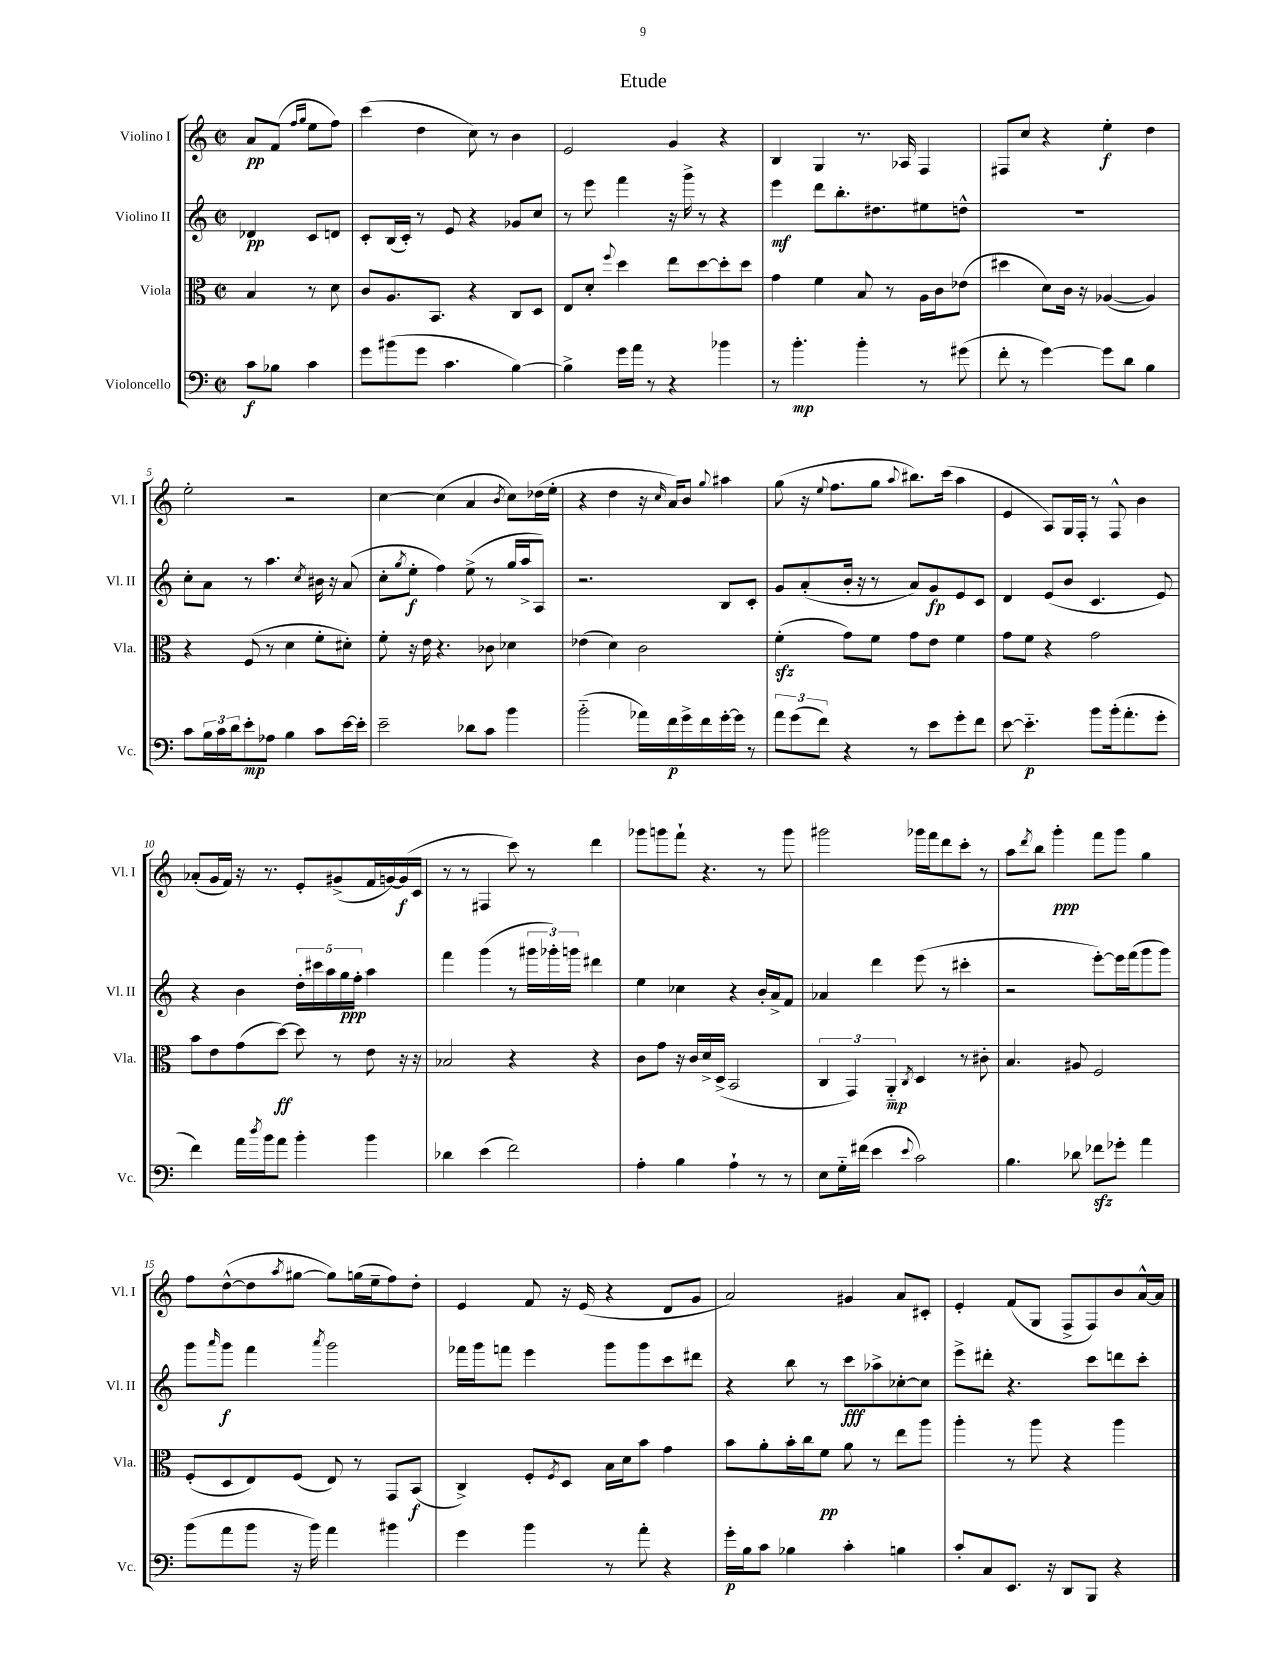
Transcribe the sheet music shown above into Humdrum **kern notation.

**kern	**dynam	**kern	**dynam	**kern	**dynam	**kern	**dynam
*part4	*part4	*part3	*part3	*part2	*part2	*part1	*part1
*staff4	*staff4	*staff3	*staff3	*staff2	*staff2	*staff1	*staff1
*I"Violoncello	*	*I"Viola	*	*I"Violino II	*	*I"Violino I	*
*I'Vc.	*	*I'Vla.	*	*I'Vl. II	*	*I'Vl. I	*
*clefF4	*	*clefC3	*	*clefG2	*	*clefG2	*
*k[]	*	*k[]	*	*k[]	*	*k[]	*
*M2/2	*	*M2/2	*	*M2/2	*	*M2/2	*
*met(c|)	*	*met(c|)	*	*met(c|)	*	*met(c|)	*
=	=	=	=	=	=	=	=
8c\L	f	4B/	.	4d-X/	pp	8a/L	pp
8B-X\J	.	.	.	.	.	(8f/J	.
.	.	.	.	.	.	16qqff/LL	.
.	.	.	.	.	.	16qqgg/JJ	.
4c\	.	8r	.	8c/L	.	8ee\L	.
.	.	8d\	.	8dn/J	.	8ff\J)	.
=1	=1	=1	=1	=1	=1	=1	=1
8g\L	.	8c/L	.	8c'/L	.	(4ccc\	.
(8b#X\	.	8.A/	.	(16B/L	.	.	.
.	.	.	.	16c'/JJ)	.	.	.
8g\J	.	.	.	8r	.	4dd\	.
.	.	8.BB/J	.	.	.	.	.
4.c\	.	.	.	8e/	.	.	.
.	.	4r	.	4r	.	8cc\)	.
.	.	.	.	.	.	8r	.
[4B\)	.	8C/L	.	8g-X/L	.	4b\	.
.	.	8D/J	.	8cc/J	.	.	.
=2	=2	=2	=2	=2	=2	=2	=2
4B^\]	.	8E/L	.	8r	.	2e/	.
.	.	8d'/J	.	8eee\	.	.	.
.	.	8qqff/	.	.	.	.	.
16g\LL	.	4dd\	.	4fff\	.	.	.
16a\JJ	.	.	.	.	.	.	.
8r	.	.	.	.	.	.	.
4r	.	8ee\L	.	16r	.	4g/	.
.	.	.	.	16ggg^\	.	.	.
.	.	[8dd\	.	8r	.	.	.
4b-X\	.	8dd'\]	.	4r	.	4r	.
.	.	8dd\J	.	.	.	.	.
=3	=3	=3	=3	=3	=3	=3	=3
8r	.	4g\	.	4eee\	mf	4B/	.
4.b'\	mp	.	.	.	.	.	.
.	.	4f\	.	8ddd\L	.	4G/	.
.	.	.	.	8.bb'\	.	.	.
4b'\	.	8B/	.	.	.	8.r	.
.	.	.	.	8.dd#X\	.	.	.
.	.	8r	.	.	.	.	.
.	.	.	.	.	.	16A-X/	.
8r	.	16A\LL	.	8ee#X\	.	4F/	.
.	.	16c\J	.	.	.	.	.
(8g#X\	.	(8e-X\J	.	8ddn^^\J	.	.	.
=4	=4	=4	=4	=4	=4	=4	=4
8f'\	.	4dd#X\	.	1r	.	8F#X/L	.
8r	.	.	.	.	.	8cc/J	.
[4g\)	.	8d\L)	.	.	.	4r	.
.	.	16c\Jk	.	.	.	.	.
.	.	16r	.	.	.	.	.
8g\L]	.	([4A-X/	.	.	.	4ee'\	f
8d\J	.	.	.	.	.	.	.
4B\	.	4A-/])	.	.	.	4dd\	.
!!LO:LB:g=z
=5	=5	=5	=5	=5	=5	=5	=5
8c\L	.	4r	.	8cc'\L	.	2ee'\	.
24B\L	.	.	.	8a\J	.	.	.
24c\	.	.	.	.	.	.	.
24d\J	.	.	.	.	.	.	.
8e'\	mp	(8F/	.	8r	.	.	.
8A-X\J	.	8r	.	4.aa\	.	.	.
4B\	.	4d\	.	.	.	2r	.
.	.	.	.	8qcc/	.	.	.
8c\L	.	8f'\L	.	16b#X\	.	.	.
.	.	.	.	16r	.	.	.
[16e\L	.	8d#X'\J)	.	(8a/	.	.	.
16e'\JJ]	.	.	.	.	.	.	.
=6	=6	=6	=6	=6	=6	=6	=6
2e~\	.	8f'\	.	8cc'\L	.	[4cc\	.
.	.	.	.	8qgg/	.	.	.
.	.	16r	.	8ee'\J	f	.	.
.	.	16e\	.	.	.	.	.
.	.	4.r	.	4ff\)	.	(4cc\]	.
8d-X\L	.	.	.	(8ee^\	.	4a/	.
8c\J	.	8c-X\	.	8r	.	.	.
.	.	.	.	.	.	8qb/	.
4b\	.	4d-X\	.	16gg/LL	.	8cc\L)	.
.	.	.	.	16aa^/J	.	.	.
.	.	.	.	8A/J)	.	(16dd-X\L	.
.	.	.	.	.	.	16ee'\JJ	.
=7	=7	=7	=7	=7	=7	=7	=7
(2b\	.	(4e-X\	.	2.r	.	4r	.
.	.	4d\)	.	.	.	4dd\	.
16a-X\LL)	.	2c\	.	.	.	16r	.
.	.	.	.	.	.	16qqcc/	.
16f\	p	.	.	.	.	16a/KL)	.
16g^\	.	.	.	.	.	8b/J	.
16f\	.	.	.	.	.	.	.
.	.	.	.	.	.	8qqgg/	.
[16g'\	.	.	.	8B/L	.	4aa#X\	.
16g\JJ]	.	.	.	.	.	.	.
8r	.	.	.	8c'/J	.	.	.
=8	=8	=8	=8	=8	=8	=8	=8
12a\L	.	(4fzz'\	.	8g/L	.	(8gg\	.
(12g\	.	.	.	.	.	.	.
.	.	.	.	(8a'/	.	16r	.
12f\J)	.	.	.	.	.	.	.
.	.	.	.	.	.	8qqee/	.
.	.	.	.	.	.	8.ff\L	.
4r	.	8g\L)	.	16b'/Jk	.	.	.
.	.	.	.	16r	.	.	.
.	.	8f\J	.	8r	.	8gg\J	.
.	.	.	.	.	.	8qqaa/	.
8r	.	8g\L	.	8a/L)	.	8.bb#X\L)	.
8e\L	.	8e\J	.	8g/	fp	.	.
.	.	.	.	.	.	(16ccc\Jk	.
8g'\	.	4f\	.	8e/	.	4aa\	.
8f\J	.	.	.	8c/J	.	.	.
=9	=9	=9	=9	=9	=9	=9	=9
[8e\	.	8g\L	.	4d/	.	4e/	.
4.e\]	p	8f\J	.	.	.	.	.
.	.	4r	.	(8e/L	.	8A/L)	.
.	.	.	.	8b/J	.	16G/L	.
.	.	.	.	.	.	16F'/JJ	.
8b\L	.	2g\	.	4.c/	.	8r	.
(16b'\k	.	.	.	.	.	8F^^/	.
8.a'\	.	.	.	.	.	.	.
.	.	.	.	.	.	4b\	.
8g'\J	.	.	.	8e/)	.	.	.
!!LO:LB:g=z
=10	=10	=10	=10	=10	=10	=10	=10
4f\)	.	8b\L	.	4r	.	(8a-X'/L	.
.	.	8e\	.	.	.	16g/L	.
.	.	.	.	.	.	16f/JJ)	.
16a\LL	.	(8g\	.	4b\	.	16r	.
8qdd/	.	.	.	.	.	.	.
16b\J	.	.	.	.	.	8.r	.
8a\J	.	[8dd\J)	ff	.	.	.	.
4b'\	.	8dd\]	.	20dd'\LL	.	8e'/L	.
.	.	.	.	20ccc#X\	.	.	.
.	.	.	.	20aa\	.	.	.
.	.	8r	.	.	.	(8g#X^/	.
.	.	.	.	20gg\	ppp	.	.
.	.	.	.	20ff'\JJ	.	.	.
4b\	.	8e\	.	4aa\	.	16f/L	.
.	.	.	.	.	.	[16gn/)	.
.	.	16r	.	.	.	(16g/]	f
.	.	16r	.	.	.	16c/JJ	.
=11	=11	=11	=11	=11	=11	=11	=11
4d-X\	.	2B-X/	.	4fff\	.	8r	.
.	.	.	.	.	.	8r	.
(4e\	.	.	.	(4ggg\	.	4F#X/	.
2f\)	.	4r	.	8r	.	8ccc\)	.
.	.	.	.	24ggg#X\LL	.	8r	.
.	.	.	.	24ggg-X'\)	.	.	.
.	.	.	.	24gggn\JJ	.	.	.
.	.	4r	.	4ddd#X\	.	4ddd\	.
=12	=12	=12	=12	=12	=12	=12	=12
4A'\	.	8c\L	.	4ee\	.	8ggg-X\L	.
.	.	8g\J	.	.	.	8gggn\	.
4B\	.	16r	.	4cc-X\	.	8fff`\J	.
.	.	16c/LL	.	.	.	.	.
.	.	16d^/	.	.	.	4.r	.
.	.	(16D^/JJ	.	.	.	.	.
4A`\	.	2BB/	.	4r	.	.	.
8r	.	.	.	16b'/LL	.	8r	.
.	.	.	.	16a^/J	.	.	.
8r	.	.	.	8f/J	.	8ggg\	.
=13	=13	=13	=13	=13	=13	=13	=13
8E\L	.	6C/	.	4a-X/	.	2ggg#X\	.
16G\L	.	.	.	.	.	.	.
.	.	6GG/)	.	.	.	.	.
(16f#X\JJ	.	.	.	.	.	.	.
4e\	.	.	.	4ddd\	.	.	.
.	.	6AA/	mp	.	.	.	.
8qqe/	.	8qC/	.	.	.	.	.
2c\)	.	4D/	.	(8eee\	.	16ggg-X\LL	.
.	.	.	.	.	.	16fff\J	.
.	.	.	.	8r	.	8ddd\	.
.	.	8r	.	4ccc#X'\	.	8ccc'\J	.
.	.	8c#X'\	.	.	.	8r	.
=14	=14	=14	=14	=14	=14	=14	=14
4.B\	.	4.B/	.	2r	.	8aa\L	.
.	.	.	.	.	.	8qddd/	.
.	.	.	.	.	.	8bb\J	.
.	.	.	.	.	.	4ggg'\	ppp
8d-X\	.	8A#X/	.	.	.	.	.
8f-Xzz\L	.	2F/	.	[8eee'\L)	.	8fff\L	.
8g-X'\J	.	.	.	16eee\L]	.	8ggg\J	.
.	.	.	.	(16fff\J	.	.	.
4a\	.	.	.	8ggg\	.	4gg\	.
.	.	.	.	8ggg\J)	.	.	.
!!LO:LB:g=z
=15	=15	=15	=15	=15	=15	=15	=15
(8b\L	.	(8F'/L	.	8ggg\L	.	8ff\L	.
.	.	.	.	16qqaaa/	.	.	.
8a\	.	8D/	.	8ggg\J	f	([8dd^^\	.
8b\J	.	8E/)	.	4fff\	.	8dd\]	.
.	.	.	.	.	.	8qaa/	.
16r	.	(8F/J	.	.	.	[8gg#X\J	.
16b\)	.	.	.	.	.	.	.
.	.	.	.	8qaaa/	.	.	.
4a\	.	8E/)	.	2ggg\	.	8gg#\L])	.
.	.	8r	.	.	.	(16ggn\L	.
.	.	.	.	.	.	16ee~\J	.
4b#X\	.	8GG/L	.	.	.	8ff\)	.
.	.	(8BB/J	f	.	.	8dd'\J	.
=16	=16	=16	=16	=16	=16	=16	=16
4g\	.	4C^/)	.	16fff-X\LL	.	4e/	.
.	.	.	.	16ggg\J	.	.	.
.	.	.	.	8fffn\J	.	.	.
4b\	.	8F'/L	.	4eee\	.	8f/	.
.	.	8qF/	.	.	.	.	.
.	.	8D/J	.	.	.	16r	.
.	.	.	.	.	.	(16e/	.
8r	.	16B\LL	.	8ggg\L	.	4r	.
.	.	16d\J	.	.	.	.	.
8a'\	.	8b\J	.	8ggg\	.	.	.
4r	.	4g\	.	8ccc\	.	8d/L	.
.	.	.	.	8ddd#X\J	.	8g/J	.
=17	=17	=17	=17	=17	=17	=17	=17
16g'\LL	p	8b\L	.	4r	.	2a/)	.
16B\J	.	.	.	.	.	.	.
8c\J	.	8a'\	.	.	.	.	.
4B-X\	.	16b'\L	.	8bb\	.	.	.
.	.	16cc\J	.	.	.	.	.
.	.	8f\J	pp	8r	.	.	.
4c'\	.	8a\	.	8ccc\L	fff	4g#X/	.
.	.	8r	.	8aa-X^\	.	.	.
4Bn\	.	8ee\L	.	[8cc-X'\	.	8a/L	.
.	.	8aa\J	.	8cc-\J]	.	8c#X'/J	.
=18	=18	=18	=18	=18	=18	=18	=18
8c'/L	.	4aa'\	.	8eee^\L	.	4e'/	.
8C/	.	.	.	8ddd#X'\J	.	.	.
8.EE/J	.	8r	.	4.r	.	(8f/L	.
.	.	8aa\	.	.	.	8G/J	.
16r	.	.	.	.	.	.	.
8DD/L	.	4r	.	.	.	8F^/L	.
8BBB/J	.	.	.	8ccc\L	.	8F/)	.
4r	.	4aa\	.	8dddn\	.	8b/	.
.	.	.	.	8ccc'\J	.	[16a^^/L	.
.	.	.	.	.	.	16a/JJ]	.
==	==	==	==	==	==	==	==
*-	*-	*-	*-	*-	*-	*-	*-
